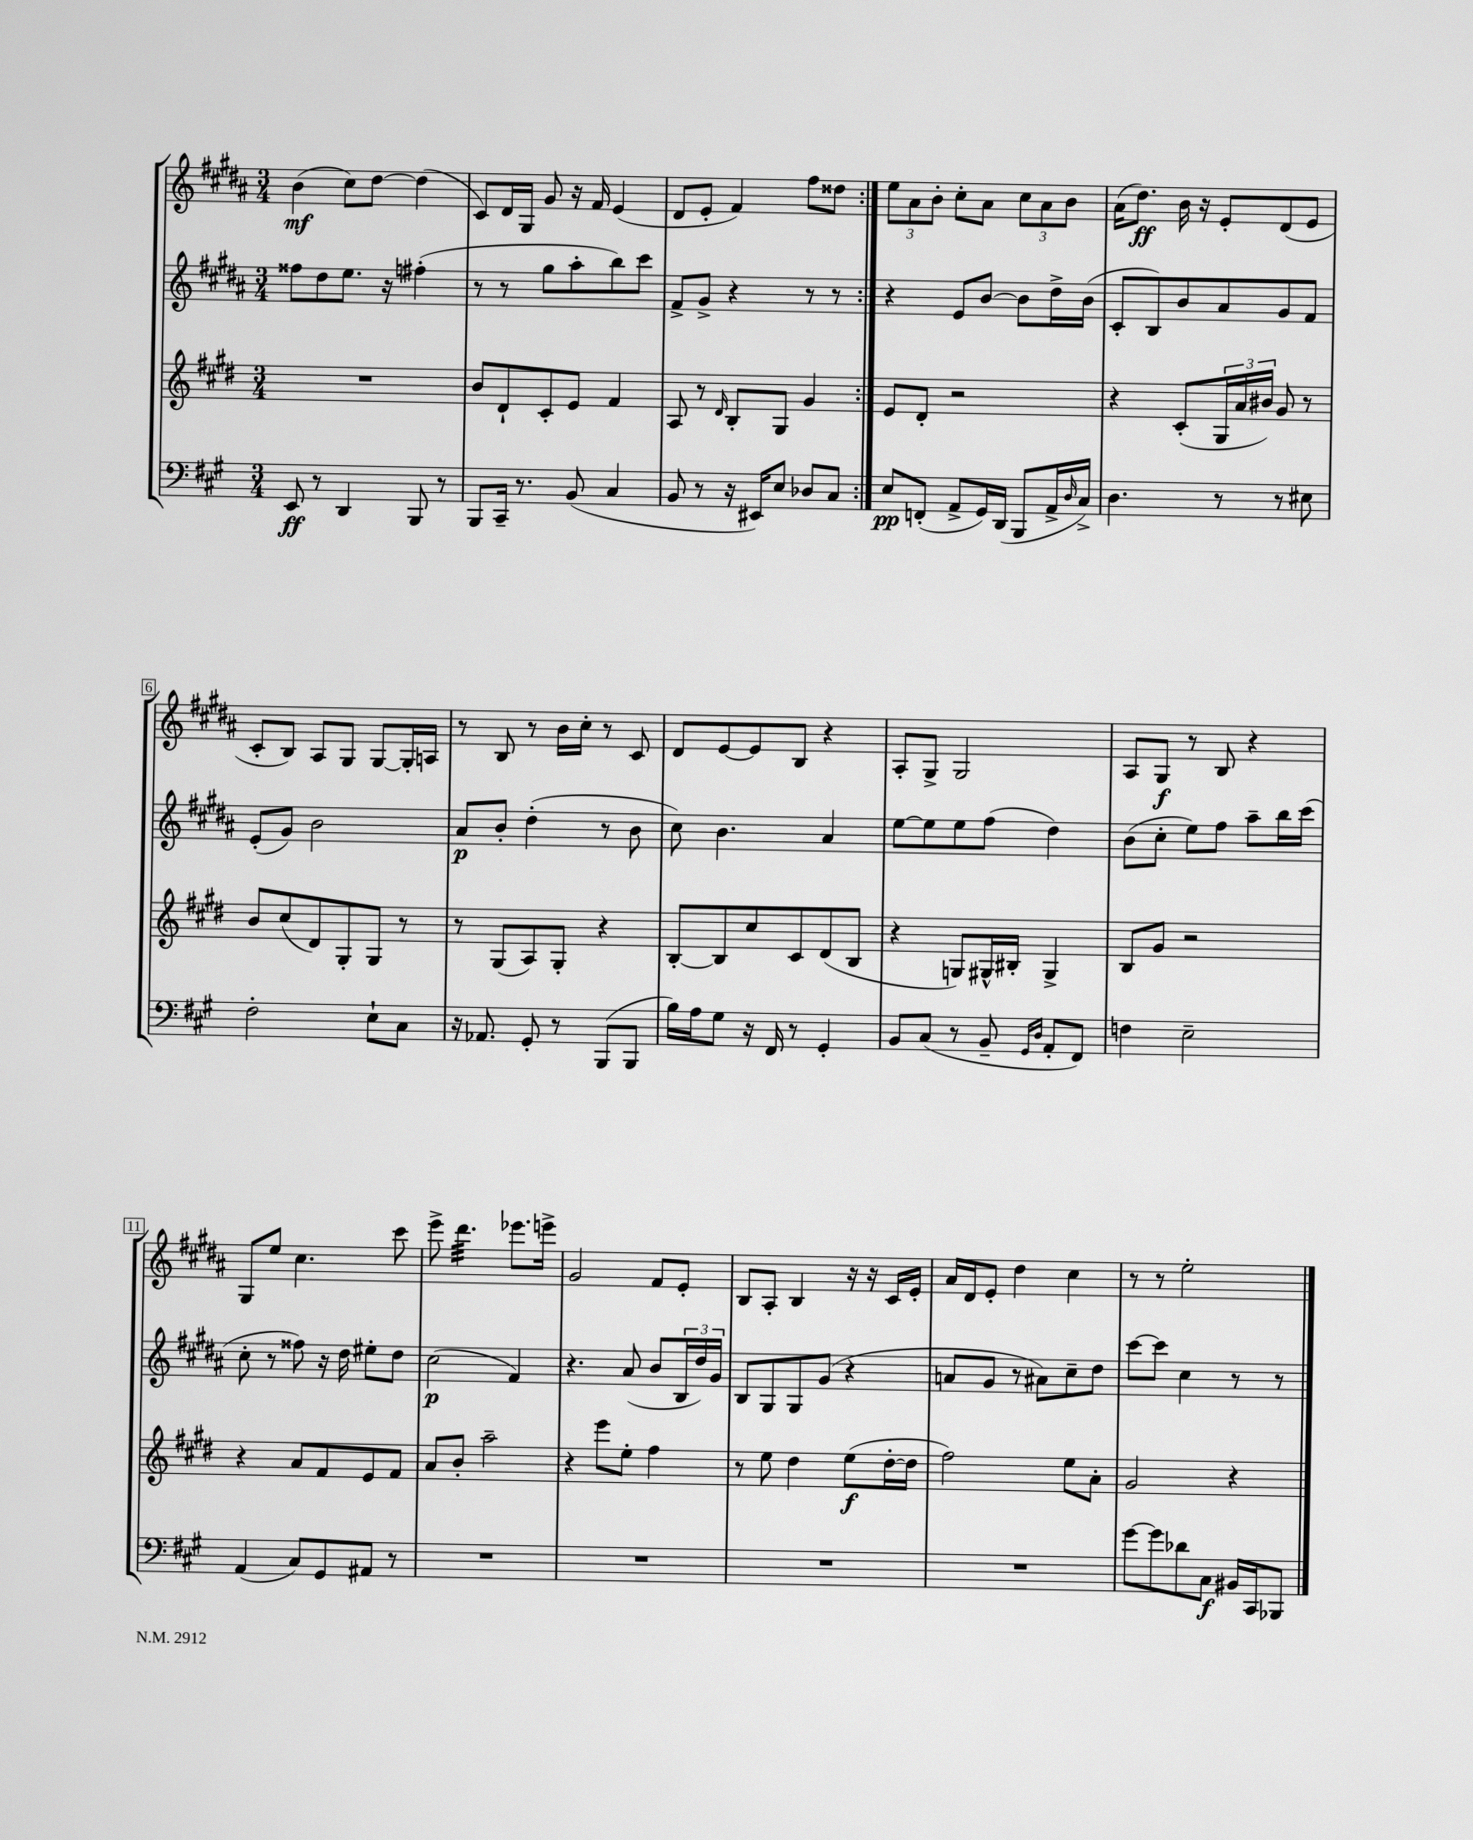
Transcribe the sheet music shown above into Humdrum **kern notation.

**kern	**kern	**kern	**kern
*staff4	*staff3	*staff2	*staff1
*clefF4	*clefG2	*clefG2	*clefG2
*k[f#c#g#]	*k[f#c#g#d#]	*k[f#c#g#d#a#]	*k[f#c#g#d#a#]
*M3/4	*M3/4	*M3/4	*M3/4
8EE/	2.r	8ff##\L	(4b\
8r	.	8dd#\	.
4DD/	.	8.ee\J	8cc#\L)
.	.	.	[8dd#\J
.	.	16r	.
8BBB/	.	(4ff#'\	(4dd#\]
8r	.	.	.
=	=	=	=
8BBB/L	8b/L	8r	8c#/L)
16CC#~/Jk	8d#`/	8r	16d#/L
8.r	.	.	16G#/JJ
.	8c#'/	8gg#\L	8g#/
(8BB/	8e/J	8aa#'\	16r
.	.	.	16f#/
4C#/	4f#/	8bb\)	(4e/
.	.	8ccc#\J	.
=	=	=	=
8BB/	8A/	8f#^/L	8d#/L
8r	8r	8g#^/J	8e'/J
.	16qqd#/	.	.
16r	8B'/L	4r	4f#/)
16EE#/LK)	.	.	.
8E/J	8G#/J	.	.
8D-/L	4g#/	8r	8ff#\L
8C#/J	.	8r	8dd##\J
=:|!	=:|!	=:|!	=:|!
8E/L	8e/L	4r	12ee\L
.	.	.	12a#\
(8FF'/J	8d#'/J	.	.
.	.	.	12b'\J
8AA^/L	2r	8e/L	8cc#'\L
16GG#/L)	.	[8b/J	8a#\J
(16DD/JJ	.	.	.
8BBB/L	.	8b\]L	12cc#\L
.	.	.	12a#\
16AA^/L	.	16dd#^\L	.
.	.	.	12b\J
16qqD/	.	.	.
16C#^/JJ)	.	(16b\JJ	.
=	=	=	=
4.D\	4r	8c#'/L	(16a#\LK
.	.	.	8.dd#\J)
.	.	8B/)	.
.	(8c#'/L	8b/	16b\
.	.	.	16r
8r	24G#/L	8a#/	8e'/L
.	24a/	.	.
.	24b#/JJ)	.	.
8r	8g#/	8g#/	(8d#/
8E#\	8r	8f#/J	8e/J
=	=	=	=
2F#'\	8b/L	(8e'/L	8c#'/L
.	(8cc#/	8g#/J)	8B/J)
.	8d#/)	2b\	8A#/L
.	8G#'/	.	8G#/J
8E`\L	8G#/J	.	[8G#/L
8C#\J	8r	.	16G#'/]L
.	.	.	16A/JJ
=	=	=	=
16r	8r	8a#/L	8r
8.AA-/	.	.	.
.	(8G#/L	8b'/J	8B/
8GG#'/	8A/)	(4dd#'\	8r
8r	8G#'/J	.	16b\LL
.	.	.	16cc#'\JJ
(8BBB/L	4r	8r	8r
8BBB/J	.	8b\	8c#/
=	=	=	=
16B\LL)	[8B'/L	8cc#\)	8d#/L
16A\J	.	.	.
8G#\J	8B/]	4.b\	[8e/
16r	8cc#/	.	8e/]
16FF#/	.	.	.
8r	8c#/	.	8B/J
4GG#'/	(8d#/	4a#/	4r
.	8B/J	.	.
=	=	=	=
8BB/L	4r	[8ee\L	8A#'/L
(8C#/J	.	8ee\]	8G#^/J
8r	8G/L)	8ee\	2G#/
8BB~/	16G#^^/L	(8ff#\J	.
.	16B#'/JJ	.	.
16qqGG#/LL	.	.	.
16qqD/JJ	.	.	.
8AA'/L	4G#^/	4dd#\)	.
8FF#/J)	.	.	.
=	=	=	=
4F\	8B/L	(8b\L	8A#/L
.	8g#/J	8cc#'\J	8G#/J
2E~\	2r	8ee\L)	8r
.	.	8ff#\J	8B/
.	.	8aa#~\L	4r
.	.	16bb\L	.
.	.	(16ccc#\JJ	.
=	=	=	=
(4AA/	4r	8cc#'\	8G#/L
.	.	8r	8ee/J
8C#/L)	8a/L	8ff##\)	4.cc#\
8GG#/	8f#/	16r	.
.	.	16dd#\	.
8AA#/J	8e/	8ee#'\L	.
8r	8f#/J	8dd#\J	8ccc#\
=	=	=	=
2.r	8a/L	(2cc#\	8eee^\
.	8b'/J	.	4.ddd#\
.	2aa~\	.	.
.	.	4f#/)	8.eee-\L
.	.	.	16eee^\Jk
=	=	=	=
2.r	4r	4.r	2g#/
.	8eee\L	.	.
.	8ee'\J	(8a#/	.
.	4ff#\	8b/L	8f#/L
.	.	24B/L	8e'/J
.	.	24dd#/)	.
.	.	24g#/JJ	.
=	=	=	=
2.r	8r	8B/L	8B/L
.	8ee\	8G#/	8A#'/J
.	4dd#\	8G#/	4B/
.	.	(8g#/J	.
.	(8ee\L	4r	16r
.	.	.	16r
.	[16dd#'\L	.	16c#/LL
.	16dd#\]JJ	.	16e'/JJ
=	=	=	=
2.r	2ff#\)	8a/L	16a#/LL
.	.	.	16d#/J
.	.	8g#/J	8e'/J
.	.	8r	4dd#\
.	.	8a#\L)	.
.	8ee\L	8cc#~\	4cc#\
.	8a'\J	8dd#\J	.
=	=	=	=
[8g#\L	2g#/	[8ccc#\L	8r
8g#\]	.	8ccc#\]J	8r
8d-\	.	4cc#\	2ee'\
8C#\J	.	.	.
16BB#/LL	4r	8r	.
16CC#/J	.	.	.
8BBB-/J	.	8r	.
==	==	==	==
*-	*-	*-	*-
